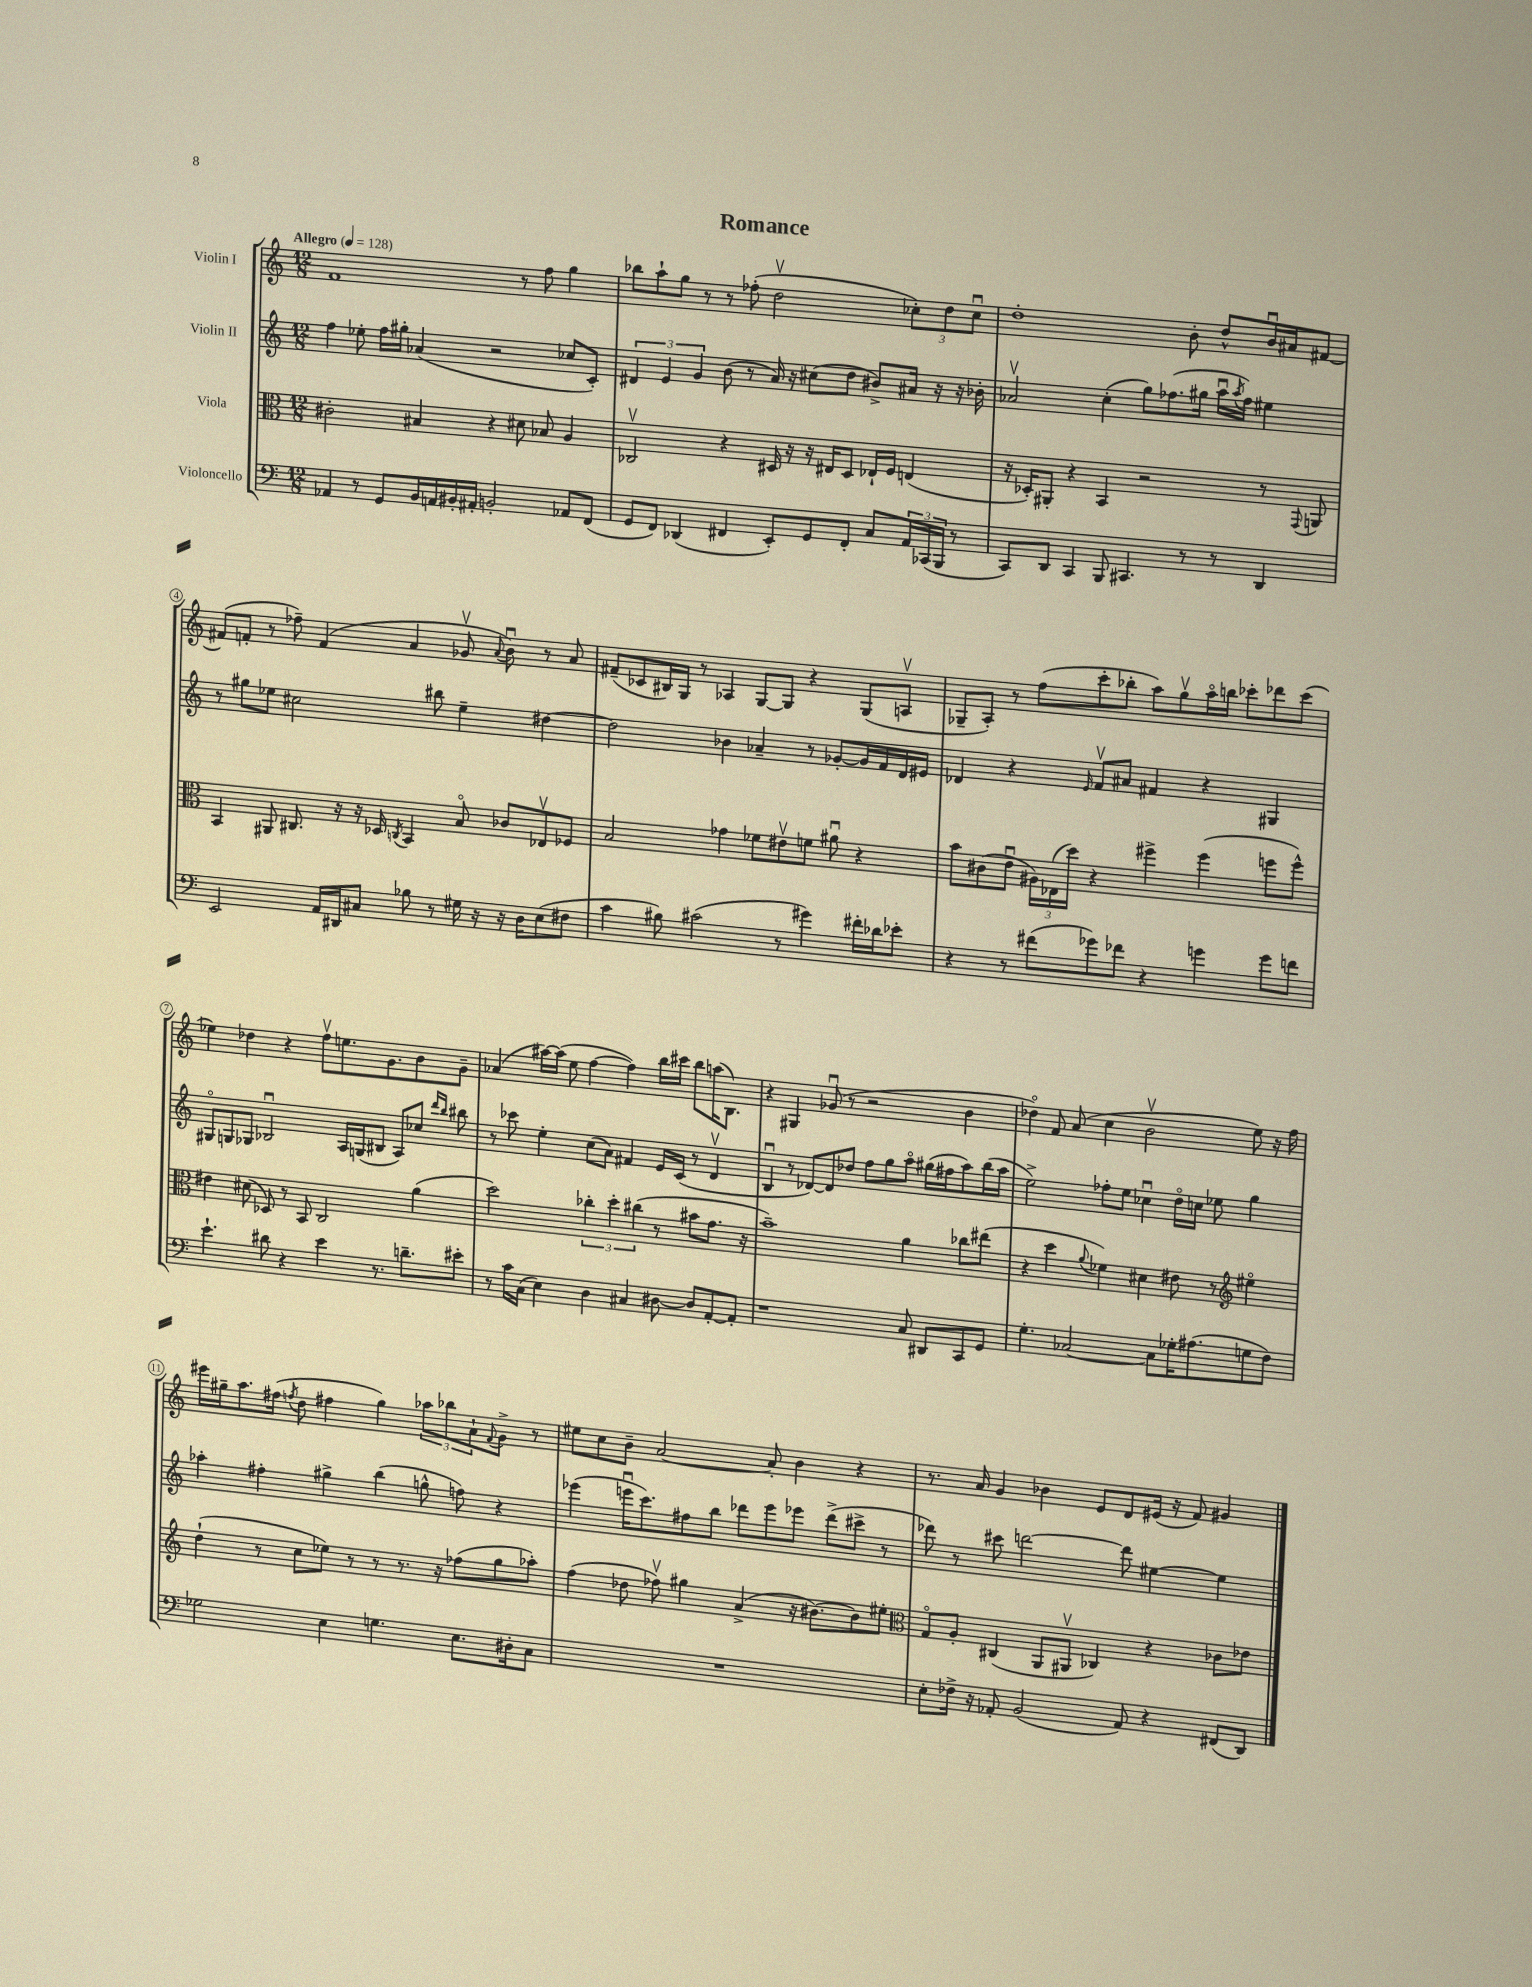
\header { title = "Romance" }
<<
\new StaffGroup <<
\new Staff = "s0" \with { instrumentName = "Violin I" } {
    \clef treble \key c \major \numericTimeSignature \time 12/8 \tempo "Allegro" 4 = 128
    f'1 r8 f''8 g''4 |
    bes''8 a''8-! g''8 r8 r8 fes''8-.( d''2\upbow \tuplet 3/2 { ces''8-.) d''8 ces''8\downbow } |
    d''1-. b'8-. d''8-^ b'16\downbow ais'16 fis'8~ |
    fis'8( f'8-. r8 fes''8--) f'4( a'4 ges'8\upbow \appoggiatura { a'8 } b'8\downbow) r8 a'8 |
    fis'8--( ces'8 bis16) g16 r8 aes4 g8~ g8 r4 g8( a8\upbow |
    ges8-- a8-.) r8 f''8( c'''8-. bes''8-. a''8) g''8\upbow a''16\flageolet b''16 ces'''8-. des'''8 ces'''8( |
    ees''4) des''4 r4 f''8\upbow e''8. g'8. b'8 g'8-- |
    aes'4( ais''16~) ais''16( e''8 f''4~ f''4) b''16 cis'''16 b''8 a''16( b8.) |
    r4 gis4 ges'8\downbow( r8 r2 b'4 |
    des''4\flageolet) f'8 a'8( c''4 b'2\upbow e''8) r16 f''16 |
    eis'''16 gis''16-- a''8. fis''16( \acciaccatura { f''8 } d''8 fis''4 gis''4) \tuplet 3/2 { aes''8 bes''8 a'8-! } \appoggiatura { f'8 } g'8-> r8 |
    eis''8 c''8 b'8-- a'2~ a'8-. b'4 r4 |
    r8. a'16 g'4 bes'4 e'8 d'8 eis'16( r16 f'8) gis'4 \bar "|." |
}
\new Staff = "s1" \with { instrumentName = "Violin II" } {
    \clef treble \key c \major \numericTimeSignature \time 12/8
    f''4 ees''8-. f''16 gis''16-. aes'4( r2 ces''8 c'8-.) |
    \tuplet 3/2 { dis'4 e'4 g'4 } b'8( r8 a'16) r16 cis''8( d''8 bis'8->) ais'16 r16 r16 bes'16-. |
    aes'2\upbow c''4-.( g''8) fes''8.( gis''16 a''16\downbow \acciaccatura { a''8 } fes''16) eis''4 |
    r8 gis''8 ees''8 cis''2 bis''8 ees''4-- dis''4~ |
    dis''2 bes'4 aes'4-- r8 ges'8~-. ges'16 f'16 d'16 eis'16 |
    des'4 r4 \grace { e'16 } f'8\upbow ais'8 fis'4 r4 gis4 |
    gis8\flageolet g8 ges8 bes2\downbow a16 g16( bis8 a8) ces''8 \grace { d'''16 b''16 } bis''8 |
    r8 ces'''8 e''4-. c''8( a'8) fis'4 e'16 c'16( r8 d'4\upbow |
    b4\downbow r8 des'8~) des'8 des''8 f''8 g''8 a''8\flageolet gis''16( fis''16 a''8) b''16( a''16 |
    e''2->) fes''8-. e''8 ces''4\downbow d''16\flageolet c''16 ees''8 g''4 |
    aes''4-. fis''4-. gis''4-> b''4( g''8-^ f''8) r4 |
    ees'''4( e'''16\downbow c'''8.) fis''8 b''8 des'''8 e'''8 ees'''8 des'''8->( cis'''8-> r8 |
    des'''8) r8 cis'''8 d'''2~ d'''8 eis''4~ eis''4 \bar "|." |
}
\new Staff = "s2" \with { instrumentName = "Viola" } {
    \clef alto \key c \major \numericTimeSignature \time 12/8
    cis'2-. bis4 r4 dis'8 bes8 a4 |
    ces2\upbow r4 dis16 r16 r16 eis16 dis8 ees16-! f16 e4( |
    r16 des16-.) ais,8-. r4 b,4 r2 r8 \appoggiatura { g,8 } a,8 |
    b,4 ais,8 cis8. r16 r16 des16 \acciaccatura { c8 } b,4 b8\flageolet ces'8 ees8\upbow fes8 |
    b2 ges'4 fes'8 eis'8\upbow f'8 ais'8\downbow r4 |
    b'8 cis'8( e'8\downbow \tuplet 3/2 { ais16) ees16( d''16) } r4 fis''4-> fis''4( f''8 f''8-^) |
    eis'4 dis'8( des8) r8 b,8 c2 a'4( |
    d''2) \tuplet 3/2 { ces''4-. d''4-. cis''4( } r8 bis'8 g'8. r16 |
    b'1--) a'4 ces''8 eis''8( |
    r4 d''4 \appoggiatura { a'8 } fes'4) dis'4 eis'8 r8 \clef treble eis''4\flageolet |
    d''4-!( r8 c''8 ees''8) r8 r8 r8. r16 fes''8( g''8 aes''8-.) |
    f''4( des''8 fes''8\upbow) gis''4 a'4->( r16 bis'8.~) bis'8 eis''8-. |
    \clef alto g8\flageolet a8-. cis4( a,8 ais,8\upbow ces4) r4 ces'8 ees'8 \bar "|." |
}
\new Staff = "s3" \with { instrumentName = "Violoncello" } {
    \clef bass \key c \major \numericTimeSignature \time 12/8
    aes,4 r8 g,8 b,16 a,16 bis,16-. ais,16-. b,2-. aes,8 f,8( |
    g,8 f,8) des,4( fis,4 e,8-.) g,8 fis,8-. c8 \tuplet 3/2 { a,16 ces,16( b,,16 } r8 |
    c,8) d,8 c,4 b,,8 cis,4. r8 r8 d,4 |
    e,2 a,16 dis,16 cis8 bes8 r8 gis16 r16 r16 d16 e8( fis8 |
    c'4 bis8) cis'2( r8 gis'4) fis'16-. des'16 ees'8-. |
    r4 r8 fis'8( ges'8) fes'8 r4 g'4 g'8 f'8 |
    e'4.-! dis'8 r4 e'4 r8. d'8.-- eis'8-. |
    r8 c'16 c16( e4) d4 cis4 dis8~ dis8 a,8~-. a,8-. |
    r1 c8 dis,8 c,8 g,8 |
    g4.-. ces2~ ces8 ges16-. ais8.( g8 f8) |
    ges2 e4 g4. e8. dis16-. c8 |
    R1. |
    e8-. fes16-> r16 aes,8-. b,2( aes,8) r4 fis,8( d,8) \bar "|." |
}
>>
>>
\layout { \context { \Score \override BarNumber.stencil = #(make-stencil-circler 0.1 0.3 ly:text-interface::print) } }
